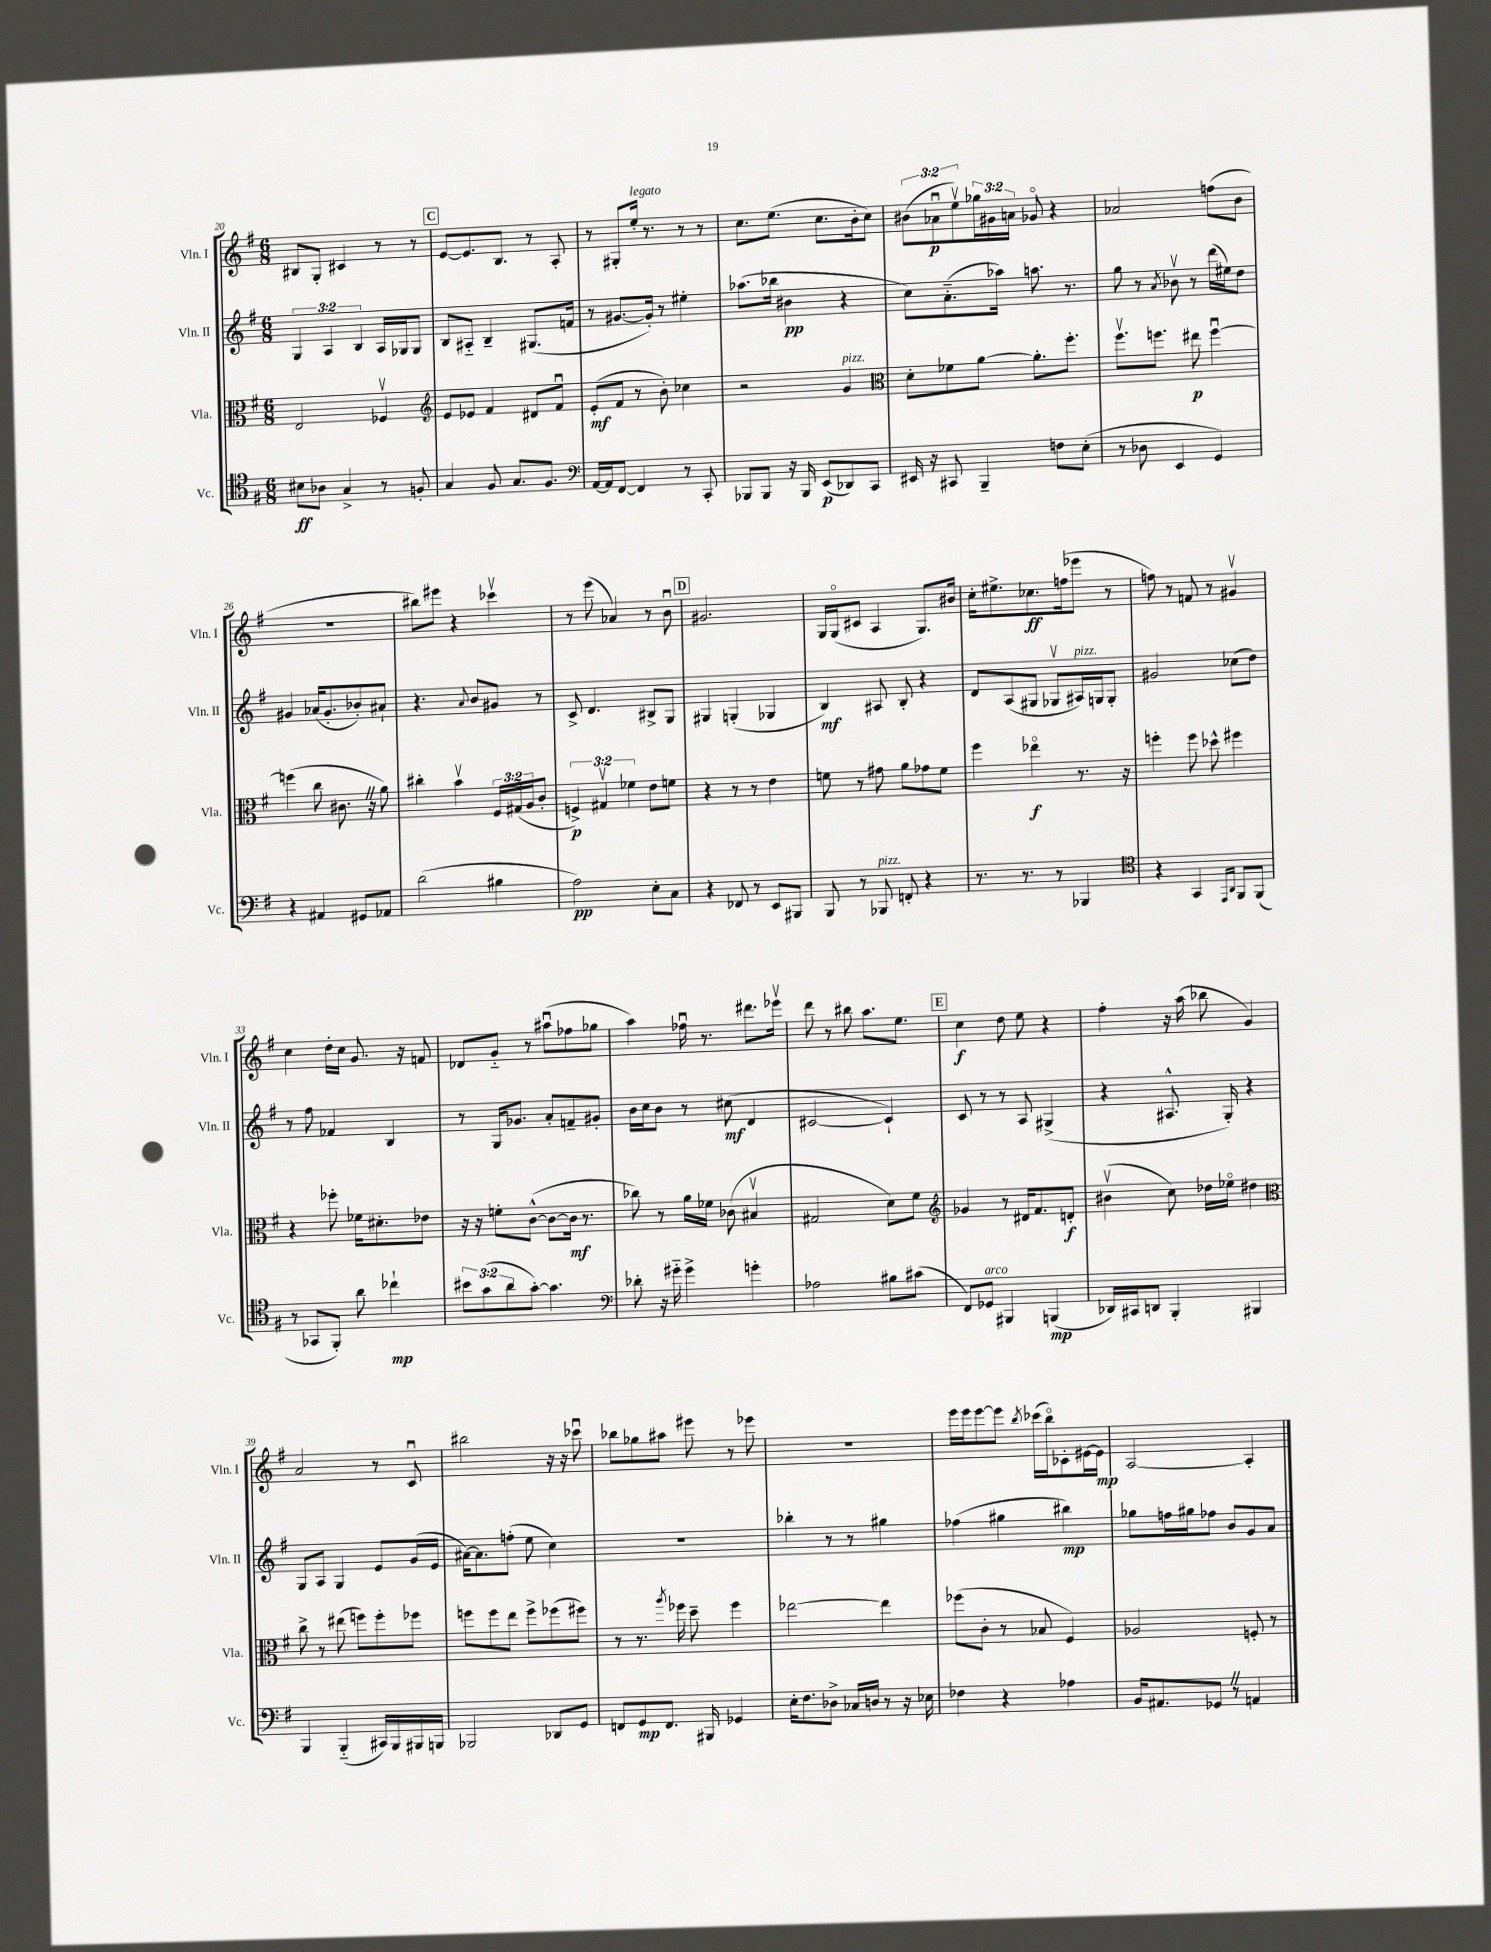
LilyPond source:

<<
\new StaffGroup <<
\new Staff = "s0" \with { instrumentName = "Vln. I" shortInstrumentName = "Vln. I" } {
    \clef treble \key g \major \numericTimeSignature \time 6/8 \override Staff.TupletNumber.text = #tuplet-number::calc-fraction-text
    bis8 g8-. cis'4 r8 r8 |
    \mark \markup { \box "C" } e'8~ e'8. b8. r8 a8-. |
    r8 gis8-. e''16-.^\markup { \italic "legato" } r8. r8 r8 |
    c''8. e''8.( c''8. b'16-. c''8) |
    \tuplet 3/2 { bis'8( aes'8\downbow\p e''8\upbow) } \tuplet 3/2 { ges''16 gis'16 a'16 } ges'8\flageolet r4 |
    aes'2 f''8( b'8 |
    R2. |
    bis''8) eis'''8 r4 ces'''4\upbow |
    r8 e'''8( aes'4) r8 b'8\downbow |
    \mark \markup { \box "D" } gis'2. |
    g16 g16\flageolet( cis'8 a4 g8.) bis'16 |
    c''16-. eis''8.-> ces''8.\ff f''16( ees'''8 r8 |
    f''8) r8 f'8 r8 gis'4\upbow |
    c''4 d''16-. c''16 g'8. r16 f'8 |
    des'8 g'8-_ r8 ais''8\downbow( fes''8 ges''8 |
    a''4) fes''16\downbow r8. dis'''8. ees'''16\upbow |
    d'''8 r8 bis''8 a''8. e''8. |
    \mark \markup { \box "E" } c''4\f d''8 e''8 r4 |
    fis''4-. r16 a''16( bes''8 g'4) |
    a'2 r8 c'8\downbow |
    bis''2 r16 r16 ces'''8\downbow |
    bes''8 ges''8 ais''8 eis'''8 r8 ees'''8 |
    R2. |
    e'''16 e'''16 e'''8~ e'''8 \acciaccatura { b''8 } ces'''16( b''16\flageolet) ces'8-. eis'16~ eis'16\mp |
    a2~ a4-. \bar "|." |
}
\new Staff = "s1" \with { instrumentName = "Vln. II" shortInstrumentName = "Vln. II" } {
    \clef treble \key g \major \numericTimeSignature \time 6/8 \override Staff.TupletNumber.text = #tuplet-number::calc-fraction-text
    \tuplet 3/2 { g4 a4 b4 } a16 ges16 ges8 |
    \mark \markup { \box "C" } b8 ais8-_ b4-- gis8.( f'16 |
    r8 gis'8.~ gis'16-.) r8 eis''4-. |
    aes''8.( bes''16 bis'4\pp r4 |
    c''8) a'8.-_( aes''16) a''8. r8. |
    g''8 r8 \acciaccatura { a'8 } bes'8\upbow r8 d'''16( eis''16) d''8 |
    gis'4 aes'16( gis'8.-. bes'8-.) ais'8-! |
    r4. \appoggiatura { a'8 } b'8 gis'8 r8 |
    c'8-> d'4. bis8-> g8 |
    \mark \markup { \box "D" } gis4 g4-.( ges4 |
    b4\mf) ais8 b8-. r4 |
    d'8 a8( gis8 ges8\upbow ais16^\markup { \italic "pizz." }) g16 g8-. |
    gis'2 ces''8( d''8) |
    r8 fis''8 fes'4 b4 |
    r8 g16 ges'8. a'8-. f'8-- gis'8-. |
    b'16 c''16 b'8 r8 cis''8\mf( d'4 |
    cis'2~ cis'4-!) |
    \mark \markup { \box "E" } c'8 r8 r8 a8 gis4->( |
    r4 ais8.-^ g16-.) r4 |
    g8 a8 g4 e'8 g'16( e'16 |
    ais'16~) ais'8. f''8-.( e''8 c''4) |
    R2. |
    bes''4-. r8 r8 gis''4 |
    fes''4( gis''4 bis''4\mp) |
    ges''8 f''16 gis''16 fes''8 b'8 g'8 a'8 \bar "|." |
}
\new Staff = "s2" \with { instrumentName = "Vla." shortInstrumentName = "Vla." } {
    \clef alto \key g \major \numericTimeSignature \time 6/8 \override Staff.TupletNumber.text = #tuplet-number::calc-fraction-text
    e2 fes4\upbow |
    \mark \markup { \box "C" } \clef treble e'8 ees'8 fis'4 dis'8 fis'8\downbow |
    e'8-.\mf( fis'8 r8 b'8-.) ces''4 |
    r2 g'4^\markup { \italic "pizz." } |
    \clef alto d'8-. fes'8 a'8~ a'8.-. fis''8.-. |
    fis''8.\upbow f''8. eis''8\p f''4~\downbow |
    f''4( c''8 cis'8. \once \override BreathingSign.text = \markup { \musicglyph "scripts.caesura.straight" } \breathe r16 a'8) |
    cis''4-. b'4\upbow \tuplet 3/2 { fis16 gis16( a16 } c'8-. |
    \tuplet 3/2 { f4->\p) gis4\upbow fes'4 } e'8 f'8 |
    \mark \markup { \box "D" } r4 r8 r8 e'4 |
    f'8 r8 gis'8 a'8 ges'8 f'8 |
    fis''4 ees''4\flageolet\f r8. r16 |
    f''4-. f''8 des''8-^ fis''4 |
    r4 fes''8-. fes'16 dis'8.-. ees'8 |
    r16 r16 f'8-. c'8~-^( c'8~ c'16\mf r8. |
    ces''8) r8 a'16 fes'16 ces'8( bis4\upbow |
    gis2 d'8) fis'8 |
    \mark \markup { \box "E" } \clef treble ges'4 r8 dis'16 fis'8. d'8-.\f |
    bis'4\upbow( c''8) des''16 ees''16\flageolet dis''4 |
    \clef alto c''8-> r8 eis''8( f''8) f''8-. fes''8 |
    f''8 f''8 e''8 f''8-> fes''8( fis''8) |
    r8 r8. \acciaccatura { a''8 } fes''16 d''8-- fes''4 |
    ees''2~ ees''4 |
    fes''8( c'8-. r8 bes8 fis4) |
    aes2 f8-. r8 \bar "|." |
}
\new Staff = "s3" \with { instrumentName = "Vc." shortInstrumentName = "Vc." } {
    \clef tenor \key g \major \numericTimeSignature \time 6/8 \override Staff.TupletNumber.text = #tuplet-number::calc-fraction-text
    bis8\ff aes8 g4-> r8 f8-. |
    \mark \markup { \box "C" } g4 fis8 g8. fis8. |
    \clef bass a,16~ a,16 fis,8~ fis,4 r8 c,8-. |
    bes,,8 bes,,8 r16 bes,,16 e,8\p( des,8) c,8 |
    eis,16 r16 cis,8 b,,4-- f8 e8-.( |
    r8 des8 e,4 g,4) |
    r4 ais,4 gis,8 aes,8 |
    d'2( bis4 |
    a2\pp) e8-. c8 |
    \mark \markup { \box "D" } r4 fes,8 r8 e,8 bis,,8 |
    b,,8 r8 bes,,8^\markup { \italic "pizz." } f,8-. r4 |
    r8. r8. r8 bes,,4 |
    \clef tenor r4 g,4 \grace { e,16 a,16 } fis,8 fis,8( |
    r8 ges,8 fis,8-.) a'8 ces''4-!\mp |
    \tuplet 3/2 { bis'8 g'8( a'8 } g'8~-.) g'4. |
    \clef bass des'8-. r16 gis'16-_ gis'4-> g'4-. |
    aes2 bis8 cis'8( |
    \mark \markup { \box "E" } fis,8) ges,8^\markup { \italic "arco" } bis,,4 b,,4\mp( |
    des,16) cis,16 d,8 b,,4-. bis,,4 |
    b,,4 b,,4-_( cis,16) b,,16 bis,,16 b,,16 |
    bes,,2 des,8 g,8 |
    f,8 g,8\mp f,8. bis,,16 ges,4 |
    e16-. fis8. des8-> ces16 d16 r8 r16 ees16 |
    fes4 r4 aes4 |
    b,16 ais,8. ges,8 \once \override BreathingSign.text = \markup { \musicglyph "scripts.caesura.straight" } \breathe r8 a,4 \bar "|." |
}
>>
>>
\layout { \context { \Score currentBarNumber = #20 } }
